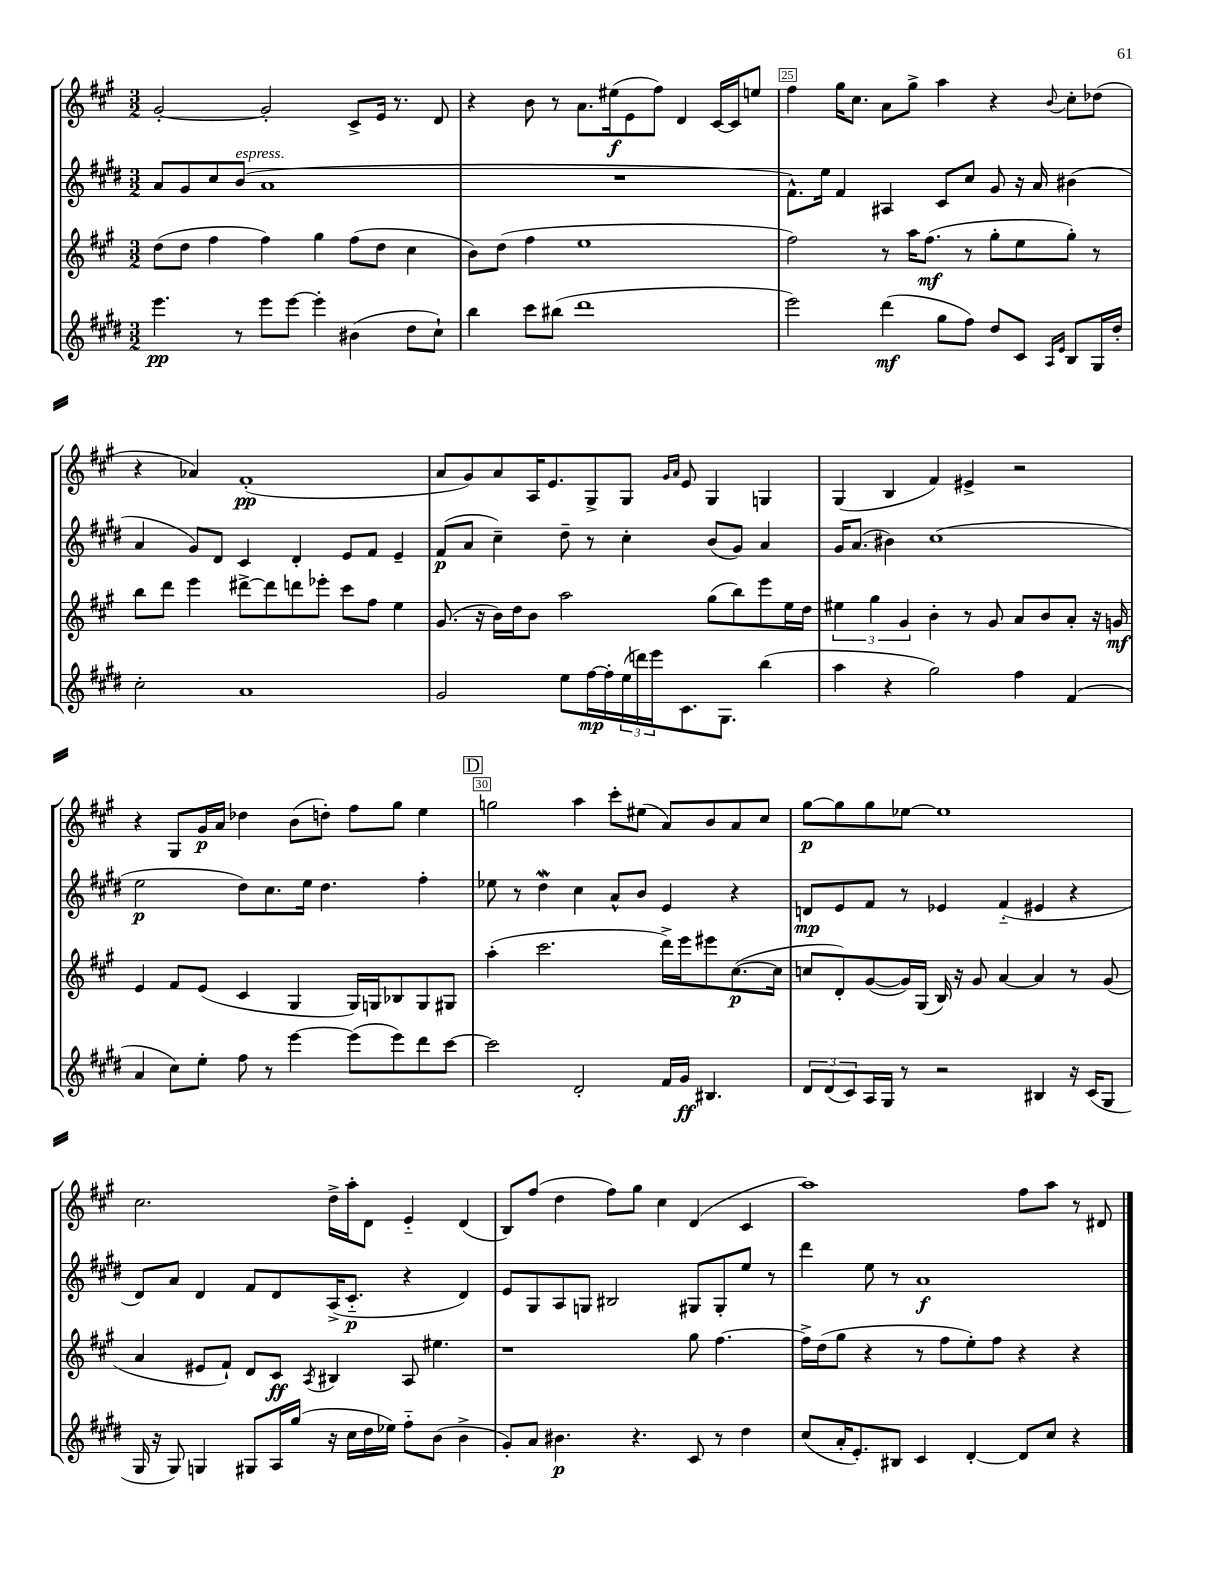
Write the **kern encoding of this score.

**kern	**kern	**kern	**kern
*staff4	*staff3	*staff2	*staff1
*clefG2	*clefG2	*clefG2	*clefG2
*k[f#c#g#d#]	*k[f#c#g#]	*k[f#c#g#d#]	*k[f#c#g#]
*M3/2	*M3/2	*M3/2	*M3/2
4.eee\	(8dd\L	8a/L	[2g#'/
.	8dd\J	8g#/	.
.	4ff#\	8cc#/	.
8r	.	(8b/J	.
8eee\L	4ff#\)	1a	2g#'/]
[8eee\J	.	.	.
4eee'\]	4gg#\	.	.
(4b#\	(8ff#\L	.	8c#^/L
.	8dd\J	.	16e/Jk
.	.	.	8.r
8dd#\L	4cc#\	.	.
8cc#`\J)	.	.	8d/
=	=	=	=
4bb\	8b\L)	1.r	4r
.	(8dd\J	.	.
8ccc#\L	4ff#\	.	8b\
(8bb#\J	.	.	8r
1ddd#	1ee	.	8.a\L
.	.	.	(16ee#\k
.	.	.	8e\
.	.	.	8ff#\J)
.	.	.	4d/
.	.	.	[16c#/LL
.	.	.	16c#/]J
.	.	.	8ee/J
=	=	=	=
2eee\)	2ff#\)	8.f#^^\L)	4ff#\
.	.	16ee\Jk	.
.	.	4f#/	16gg#\LK
.	.	.	8.cc#\J
(4ddd#\	8r	4A#/	8a\L
.	16aa\LK	.	8gg#^\J
.	(8.ff#\J	.	.
8gg#\L	.	8c#/L	4aa\
8ff#\J)	8r	8cc#/J	.
8dd#/L	8gg#'\L	8g#/	4r
8c#/J	8ee\	16r	.
.	.	16a/	.
16qqA/LL	.	.	.
16qqe/JJ	.	.	8qqb/
8B/L	8gg#'\J)	(4b#\	8cc#'\L
16G#/L	8r	.	(8dd-\J
16dd#'/JJ	.	.	.
=	=	=	=
2cc#'\	8bb\L	4a/	4r
.	8ddd\J	.	.
.	4eee\	8g#/L)	4a-/)
.	.	8d#/J	.
1a	[8ddd#^\L	4c#/	(1f#'
.	8ddd#\]	.	.
.	8ddd\	4d#'/	.
.	8eee-'\J	.	.
.	8ccc#\L	8e/L	.
.	8ff#\J	8f#/J	.
.	4ee\	4e~/	.
=	=	=	=
2g#/	(8.g#/	(8f#/L	8a/L
.	.	8a/J	8g#/)
.	16r	.	.
.	16b\LL)	4cc#~\)	8a/
.	16dd\J	.	.
.	8b\J	.	16A/K
.	.	.	8.e/
8ee\L	2aa\	8dd#~\	.
[16ff#\L	.	8r	8G#^/
16ff#'\]	.	.	.
(24ee\	.	4cc#'\	8G#/J
24ddd\)	.	.	.
24eee\J	.	.	.
.	.	.	16qqg#/LL
.	.	.	16qqa/JJ
8.c#\	.	.	8e/
.	(8gg#\L	(8b/L	4G#/
8.G#\J	.	.	.
.	8bb\)	8g#/J)	.
(4bb\	8eee\	4a/	4G/
.	16ee\L	.	.
.	16dd\JJ	.	.
=	=	=	=
4aa\	6ee#\	16g#/LK	(4G#/
.	.	(8.a/J	.
.	6gg#\	.	.
4r	.	4b#\)	4B/
.	6g#/	.	.
2gg#\)	4b'\	(1cc#	4f#/)
.	8r	.	4e#^/
.	8g#/	.	.
4ff#\	8a/L	.	2r
.	8b/	.	.
(4f#/	8a'/J	.	.
.	16r	.	.
.	16g/	.	.
=	=	=	=
4a/	4e/	2ee\	4r
8cc#\L)	8f#/L	.	8G#/L
8ee'\J	(8e/J	.	16g#/L
.	.	.	16a/JJ
8ff#\	4c#/	8dd#\L)	4dd-\
8r	.	8.cc#\	.
[4eee\	4G#/	.	(8b\L
.	.	16ee\Jk	.
.	.	4.dd#\	8dd'\J)
(8eee\]L	16G#/LL)	.	8ff#\L
.	16G/J	.	.
8eee\)	8B-/	.	8gg#\J
8ddd#\	8G/	4ff#'\	4ee\
[8ccc#\J	8G#/J	.	.
=	=	=	=
2ccc#\]	(4aa'\	8ee-\	2gg\
.	.	8r	.
.	2.ccc#\	4dd#\	.
2d#'/	.	4cc#\	4aa\
.	.	8a^^/L	8ccc#'\L
.	.	8b/J	(8ee#\J
16f#/LL	16ddd^\LL)	4e/	8a/L)
16g#/JJ	16eee\J	.	.
4.B#/	8eee#\	.	8b/
.	([8.cc#\	4r	8a/
.	.	.	8cc#/J
.	16cc#\]Jk	.	.
=	=	=	=
12d#/L	8cc/L	8d/L	[8gg#\L
(12d#/	.	.	.
.	8d'/)	8e/	8gg#\]
12c#/)	.	.	.
16A/L	([8g#/	8f#/J	8gg#\
16G#/JJ	.	.	.
8r	16g#/]L)	8r	[8ee-\J
.	(16G#/JJ	.	.
2r	16B/)	4e-/	1ee-]
.	16r	.	.
.	8g#/	.	.
.	[4a/	(4f#'~/	.
4B#/	4a/]	4e#/	.
16r	8r	4r	.
(16c#/LK	.	.	.
8G#/J	(8g#/	.	.
=	=	=	=
16G#/	4a/	8d#/L)	2.cc#\
16r	.	.	.
8G#/)	.	8a/J	.
4G/	8e#/L	4d#/	.
.	8f#`/J)	.	.
8G#/L	8d/L	8f#/L	.
16A/L	8c#/J	8d#/	.
(16gg#/JJ	.	.	.
.	8qA/	.	.
16r	4B#/	(16A^/K	16dd^\LL
16cc#\LL	.	8.c#'~/J	16aa'\J
16dd#\	.	.	8d\J
16ee-\JJ)	.	.	.
8ff#'~\L	8A/	4r	4e'~/
(8b\J	4.ee#\	.	.
4b^\	.	4d#/)	(4d/
=	=	=	=
8g#'/L)	1r	8e/L	8B/L)
8a/J	.	8G#/	(8ff#/J
4.b#\	.	8A/	4dd\
.	.	8G/J	.
.	.	2B#/	8ff#\L)
4.r	.	.	8gg#\J
.	.	.	4cc#\
8c#/	8gg#\	8G#/L	(4d/
8r	[4.ff#\	8G#'/	.
4dd#\	.	8ee/J	4c#/
.	.	8r	.
=	=	=	=
(8cc#/L	16ff#^\]LL	4ddd#\	1aa)
.	(16dd\J	.	.
16a'/K	8gg#\J	.	.
8.e'/)	.	.	.
.	4r	8ee\	.
8B#/J	.	8r	.
4c#/	8r	1a	.
.	8ff#\L	.	.
[4d#'/	8ee'\)	.	.
.	8ff#\J	.	.
8d#/]L	4r	.	8ff#\L
8cc#/J	.	.	8aa\J
4r	4r	.	8r
.	.	.	8d#/
==	==	==	==
*-	*-	*-	*-
